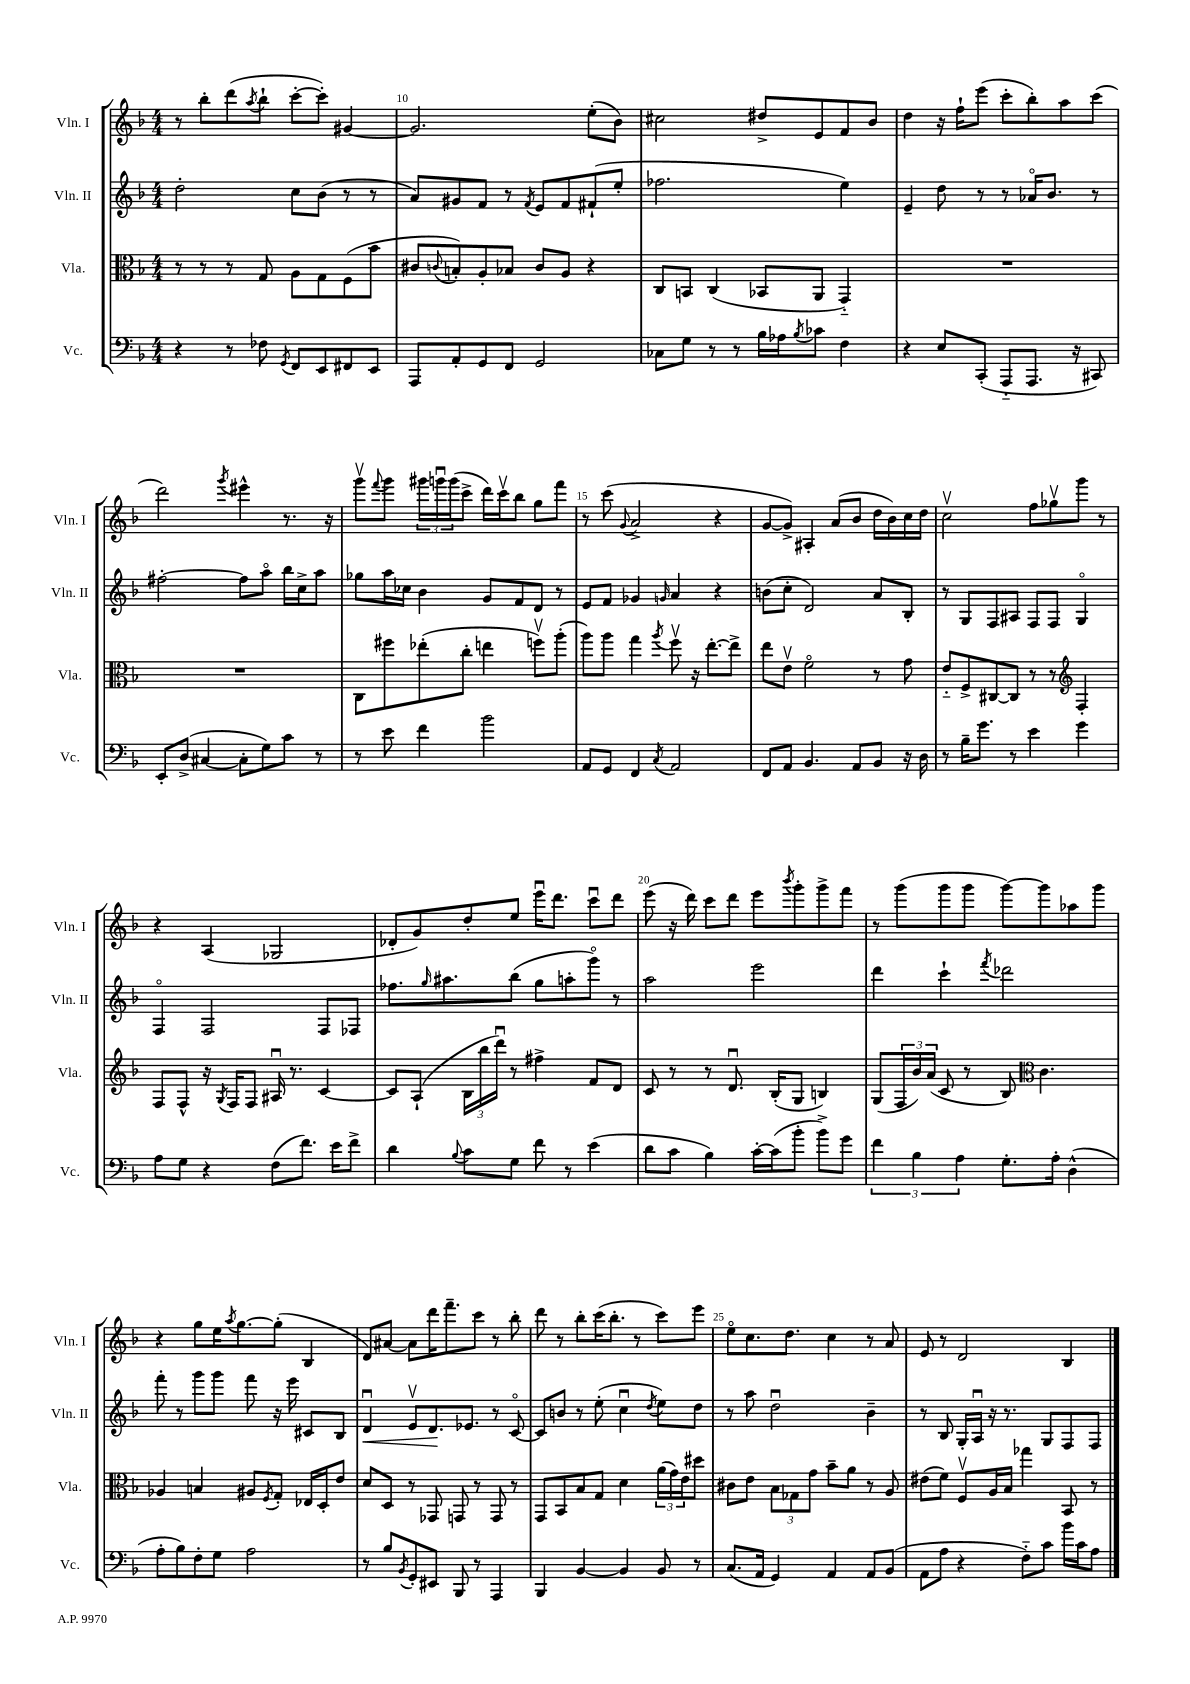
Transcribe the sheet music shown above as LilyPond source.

<<
\new StaffGroup <<
\new Staff = "s0" \with { instrumentName = "Vln. I" shortInstrumentName = "Vln. I" } {
    \clef treble \key f \major \numericTimeSignature \time 4/4
    r8 bes''8-. d'''8( \acciaccatura { a''8 } bes''8-! c'''8~-. c'''8-.) gis'4~ |
    gis'2. e''8-.( bes'8) |
    cis''2 dis''8-> e'8 f'8 bes'8 |
    d''4 r16 f''16-! e'''8( c'''8-. bes''8-.) a''8 c'''8( |
    d'''2) \acciaccatura { g'''8 } eis'''4-^ r8. r16 |
    g'''8\upbow \appoggiatura { f'''8 } g'''8 \tuplet 3/2 { gis'''16 g'''16\downbow g'''16( } c'''8-> d'''16) c'''16\upbow bes''8 g''8 f'''8 |
    r8 c'''8( \appoggiatura { g'8 } a'2-> r4 |
    g'8~ g'8->) ais4-. a'8( bes'8 d''16 bes'16) c''16 d''16 |
    c''2\upbow f''8 ges''8\upbow g'''8 r8 |
    r4 a4( ges2 |
    des'8-. g'8) d''8-. e''8 e'''16\downbow d'''8. c'''8\downbow d'''8 |
    e'''8( r16 d'''16) c'''8 d'''8 e'''8 \acciaccatura { bes'''8 } g'''8-. g'''8-> f'''8 |
    r8 g'''8( g'''8 g'''8 g'''8~) g'''8 aes''8 g'''8 |
    r4 g''8 e''16 \acciaccatura { a''8 } g''8.~ g''8-.( bes4 |
    d'8) ais'8~ ais'8 d'''16 f'''8.-- c'''8 r8 bes''8-. |
    d'''8 r8 bes''8-. c'''16( bes''8.-. r8 c'''8) e'''8 |
    e''8\flageolet c''8. d''8. c''4 r8 a'8 |
    e'8 r8 d'2 bes4 \bar "|." |
}
\new Staff = "s1" \with { instrumentName = "Vln. II" shortInstrumentName = "Vln. II" } {
    \clef treble \key f \major \numericTimeSignature \time 4/4
    d''2-. c''8 bes'8( r8 r8 |
    a'8) gis'8 f'8 r8 \acciaccatura { f'8 } e'8 f'8 fis'8-!( e''8-. |
    fes''2. e''4) |
    e'4-- d''8 r8 r8 aes'16\flageolet bes'8. r8 |
    fis''2~-. fis''8 a''8\flageolet bes''16 c''16-> a''8 |
    ges''8 a''16 ces''16 bes'4 g'8 f'8 d'8 r8 |
    e'8 f'8 ges'4 \grace { g'16 } a'4 r4 |
    b'8( c''8-. d'2) a'8 bes8-. |
    r8 g8 f8 ais8 f8 f8 g4\flageolet |
    f4\flageolet f2 f8 fes8 |
    fes''8. \grace { g''16 } ais''8. bes''8( g''8 a''8-. g'''8\flageolet) r8 |
    a''2 e'''2 |
    d'''4 c'''4-! \acciaccatura { f'''8 } des'''2 |
    f'''8-. r8 g'''8 g'''8 f'''8 r16 e'''16 cis'8 bes8 |
    d'4\downbow\< e'8\upbow d'8.\! ees'8. r8 c'8~\flageolet |
    c'8 b'8 r8 e''8-.( c''4\downbow \acciaccatura { d''8 } e''8) d''8 |
    r8 a''8 d''2\downbow bes'4-- |
    r8 bes8 g16-. a16\downbow r16 r8. g8 f8 f8 \bar "|." |
}
\new Staff = "s2" \with { instrumentName = "Vla." shortInstrumentName = "Vla." } {
    \clef alto \key f \major \numericTimeSignature \time 4/4
    r8 r8 r8 g8 a8 g8 f8( bes'8 |
    cis'8 \appoggiatura { c'8 } b8-.) a8-. bes8 c'8 a8 r4 |
    c8 b,8 c4( bes,8 a,8 g,4-_) |
    R1 |
    R1 |
    c8 fis''8 ees''8-.( c''8-. e''4 f''8\upbow) a''8-.( |
    a''8) a''8 g''4 \acciaccatura { a''8 } f''8\upbow r16 e''8.~-. e''8-> |
    e''8 e'8\upbow f'2\flageolet r8 g'8 |
    e'8-_ f8-> cis8~ cis8 r8 r8 \clef treble f4-. |
    f8 f8-^ r16 \acciaccatura { g8 } f16 f8 ais16\downbow r8. c'4~ |
    c'8 a8-!( \tuplet 3/2 { bes16 bes''16 d'''16\downbow) } r8 fis''4-> f'8 d'8 |
    c'8 r8 r8 d'8.\downbow bes16-.( g8 b4) |
    g8( \tuplet 3/2 { f16 bes'16) a'16( } c'8 r8 bes8) \clef alto c'4. |
    aes4 b4 ais8 \acciaccatura { f8 } g8-. ees16 d16-. e'8 |
    d'8 d8 r8 ges,8 g,8 r8 g,8 r8 |
    g,8 bes,8 bes8 g8 d'4 \tuplet 3/2 { a'16( g'16) e'16 } dis''8 |
    cis'8 e'8 \tuplet 3/2 { bes8 ges8 g'8 } bes'8-- a'8 r8 a8 |
    eis'8( f'8) f8\upbow a16 bes16 ges''4 bes,8 r8 \bar "|." |
}
\new Staff = "s3" \with { instrumentName = "Vc." shortInstrumentName = "Vc." } {
    \clef bass \key f \major \numericTimeSignature \time 4/4
    r4 r8 fes8 \acciaccatura { g,8 } f,8 e,8 fis,8 e,8 |
    a,,8 a,8-. g,8 f,8 g,2 |
    ces8 g8 r8 r8 bes16 aes16 \acciaccatura { bes8 } ces'8 f4 |
    r4 e8 c,8-.( a,,8-_ a,,8. r16 cis,8) |
    e,8-. d8->( cis4~ cis8-. g8) c'8 r8 |
    r8 e'8 f'4 bes'2 |
    a,8 g,8 f,4 \acciaccatura { c8 } a,2 |
    f,8 a,8 bes,4. a,8 bes,8 r16 d16 |
    r8 bes16-- g'8. r8 e'4 g'4 |
    a8 g8 r4 f8( f'8.) e'16 f'8-> |
    d'4 \appoggiatura { bes8 } c'8 g8 f'8 r8 e'4( |
    d'8 c'8 bes4) c'16~-. c'16( bes'8-. bes'8->) g'8 |
    \tuplet 3/2 { f'4 bes4 a4 } g8.-. a16-. d4-^( |
    a8-. bes8) f8-. g8 a2 |
    r8 bes8 \acciaccatura { bes,8 } g,8-. eis,8 bes,,8 r8 a,,4 |
    bes,,4 bes,4~ bes,4 bes,8 r8 |
    c8.( a,16 g,4) a,4 a,8 bes,8( |
    a,8 a8 r4 f8-_) c'8 bes'16 c'16 a8 \bar "|." |
}
>>
>>
\layout { \context { \Score currentBarNumber = #9 \override BarNumber.break-visibility = ##(#f #t #t) barNumberVisibility = #(every-nth-bar-number-visible 5) } }
